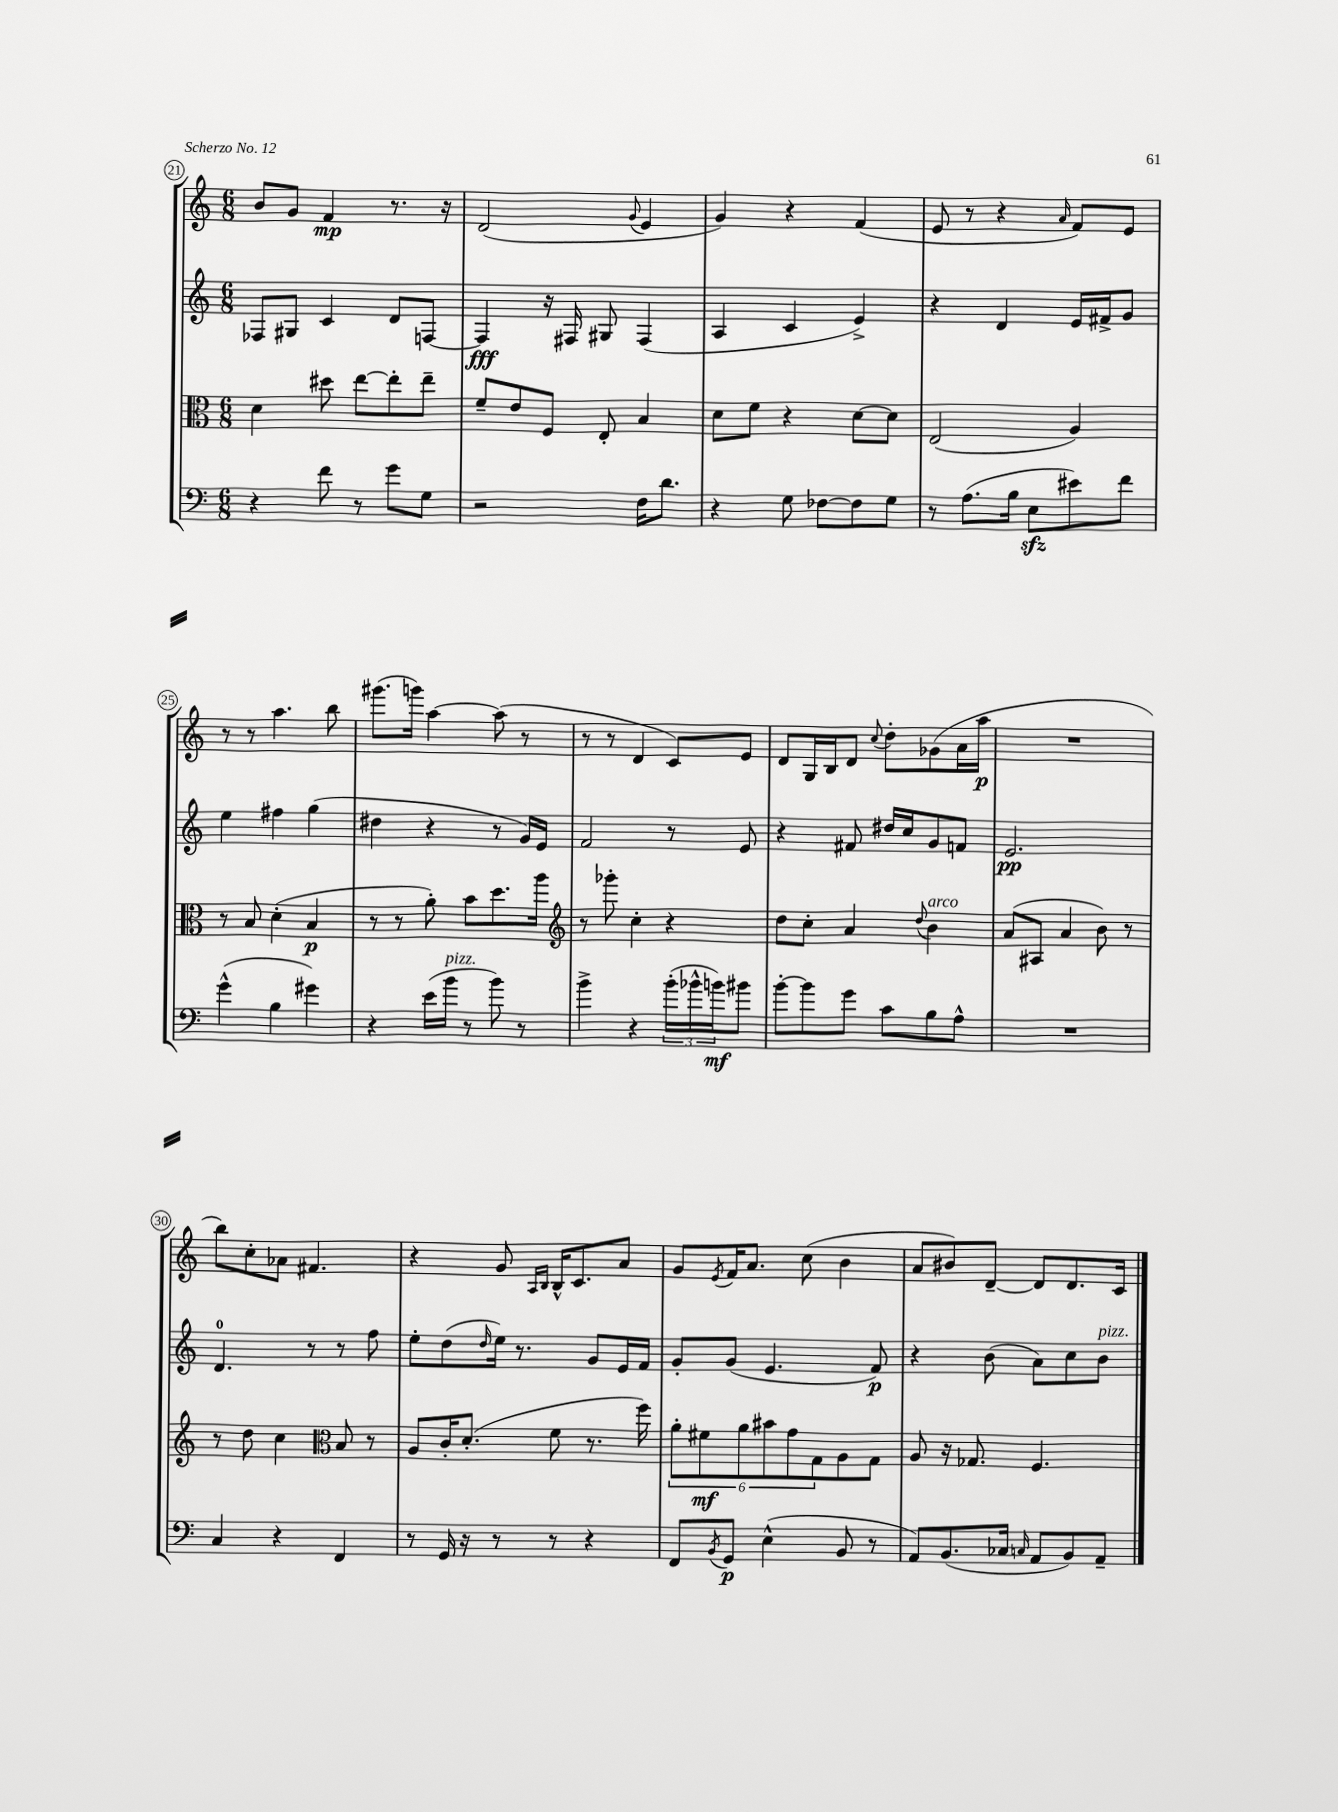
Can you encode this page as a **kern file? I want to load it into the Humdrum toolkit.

**kern	**dynam	**kern	**dynam	**kern	**dynam	**kern	**dynam
*part4	*part4	*part3	*part3	*part2	*part2	*part1	*part1
*staff4	*staff4	*staff3	*staff3	*staff2	*staff2	*staff1	*staff1
*clefF4	*	*clefC3	*	*clefG2	*	*clefG2	*
*k[]	*	*k[]	*	*k[]	*	*k[]	*
*M6/8	*	*M6/8	*	*M6/8	*	*M6/8	*
=21	=21	=21	=21	=21	=21	=21	=21
4r	.	4d\	.	8F-X/L	.	8b/L	.
.	.	.	.	8G#X/J	.	8g/J	.
8f\	.	8dd#X\	.	4c/	.	4f/	mp
8r	.	[8ee\L	.	.	.	.	.
8g\L	.	8ee'\]	.	8d/L	.	8.r	.
8G\J	.	8ee~\J	.	[8Fn/J	.	.	.
.	.	.	.	.	.	16r	.
=22	=22	=22	=22	=22	=22	=22	=22
2r	.	8f~/L	.	4F/]	fff	(2d/	.
.	.	8e/	.	.	.	.	.
.	.	8F/J	.	16r	.	.	.
.	.	.	.	16F#X/	.	.	.
.	.	8E'/	.	8G#X/	.	.	.
.	.	.	.	.	.	8qqg/	.
16F\KL	.	4B/	.	(4F#/	.	4e/	.
8.d\J	.	.	.	.	.	.	.
=23	=23	=23	=23	=23	=23	=23	=23
4r	.	8d\L	.	4A/	.	4g/)	.
.	.	8f\J	.	.	.	.	.
8G\	.	4r	.	4c/	.	4r	.
[8F-X\L	.	.	.	.	.	.	.
8F-\]	.	[8d\L	.	4e^/)	.	(4f/	.
8G\J	.	8d\J]	.	.	.	.	.
=24	=24	=24	=24	=24	=24	=24	=24
8r	.	(2E/	.	4r	.	8e/	.
(8.A\L	.	.	.	.	.	8r	.
.	.	.	.	4d/	.	4r	.
16B\Jk	.	.	.	.	.	.	.
8Ezz\L	.	.	.	.	.	.	.
.	.	.	.	.	.	16qqa/	.
8e#X\)	.	4A/)	.	16e/LL	.	8f/L)	.
.	.	.	.	16f#X^/J	.	.	.
8f\J	.	.	.	8g/J	.	8e/J	.
!!LO:LB:g=z
=25	=25	=25	=25	=25	=25	=25	=25
(4g^^\	.	8r	.	4ee\	.	8r	.
.	.	8B/	.	.	.	8r	.
4B\	.	(4d'\	.	4ff#X\	.	4.aa\	.
4g#X\)	.	4B/	p	(4gg\	.	.	.
.	.	.	.	.	.	8bb\	.
=26	=26	=26	=26	=26	=26	=26	=26
4r	.	8r	.	4dd#X\	.	(8.ggg#X\L	.
.	.	8r	.	.	.	.	.
.	.	.	.	.	.	16gggn\Jk)	.
(16e\LL	.	8a'\)	.	4r	.	[4aa\	.
!LO:TX:a:i:t=pizz.	!	!	!	!	!	!	!
16b\JJ	.	.	.	.	.	.	.
8r	.	8b\L	.	.	.	.	.
8b\)	.	8.dd\	.	8r	.	(8aa\]	.
8r	.	.	.	16g/LL)	.	8r	.
.	.	16aa\Jk	.	16e/JJ	.	.	.
=27	=27	=27	=27	=27	=27	=27	=27
*	*	*clefG2	*	*	*	*	*
4b^\	.	8r	.	2f/	.	8r	.
.	.	8ggg-X'\	.	.	.	8r	.
4r	.	4cc'\	.	.	.	4d/	.
(24b'\LL	.	4r	.	8r	.	8c/L)	.
24b-X^^\	.	.	.	.	.	.	.
24bn\J)	mf	.	.	.	.	.	.
8b#X\J	.	.	.	8e/	.	8e/J	.
=28	=28	=28	=28	=28	=28	=28	=28
[8b'\L	.	8dd\L	.	4r	.	8d/L	.
8b\]	.	8cc'\J	.	.	.	16G/L	.
.	.	.	.	.	.	16B/J	.
8g\J	.	4a/	.	8f#X/	.	8d/J	.
.	.	.	.	.	.	8qqcc/	.
8c\L	.	.	.	16dd#X/LL	.	8dd'\L	.
.	.	.	.	16cc/J	.	.	.
.	.	8qqdd/	.	.	.	.	.
!	!	!LO:TX:a:i:t=arco	!	!	!	!	!
8B\	.	4b\	.	8g/	.	(8g-X\	.
8A^^\J	.	.	.	8fn/J	.	16a\L	.
.	.	.	.	.	.	16aa\JJ	p
=29	=29	=29	=29	=29	=29	=29	=29
2.r	.	(8a/L	.	2.e/	pp	2.r	.
.	.	8A#X/J	.	.	.	.	.
.	.	4a/	.	.	.	.	.
.	.	8b\)	.	.	.	.	.
.	.	8r	.	.	.	.	.
!!LO:LB:g=z
=30	=30	=30	=30	=30	=30	=30	=30
4C/	.	8r	.	4.d/	.	8bb\L)	.
.	.	8dd\	.	.	.	8cc'\	.
4r	.	4cc\	.	.	.	8a-X\J	.
.	.	.	.	8r	.	4.f#X/	.
*	*	*clefC3	*	*	*	*	*
4FF/	.	8B/	.	8r	.	.	.
.	.	8r	.	8ff\	.	.	.
=31	=31	=31	=31	=31	=31	=31	=31
8r	.	8A/L	.	8ee'\L	.	4r	.
16GG/	.	16c'/K	.	(8dd\	.	.	.
16r	.	(8.d'/J	.	.	.	.	.
.	.	.	.	16qqdd/	.	.	.
8r	.	.	.	16ee\Jk)	.	8g/	.
.	.	.	.	8.r	.	.	.
.	.	.	.	.	.	16qqA/LL	.
.	.	.	.	.	.	16qqB/JJ	.
8r	.	8f\	.	.	.	16B^^/KL	.
.	.	.	.	.	.	8.c/	.
4r	.	8.r	.	8g/L	.	.	.
.	.	.	.	16e/L	.	8a/J	.
.	.	16ff\)	.	16f/JJ	.	.	.
=32	=32	=32	=32	=32	=32	=32	=32
8FF/L	.	12a'\L	.	8g'/L	.	8g/L	.
.	.	12f#X\	mf	.	.	.	.
8qBB/	.	.	.	.	.	8qe/	.
8GG/J	p	.	.	(8g/J	.	16f/K	.
.	.	12a\	.	.	.	.	.
.	.	.	.	.	.	8.a/J	.
(4E^^\	.	12b#X\	.	4.e/	.	.	.
.	.	12g\	.	.	.	.	.
.	.	.	.	.	.	(8cc\	.
.	.	12G\	.	.	.	.	.
8BB/	.	8A\	.	.	.	4b\	.
8r	.	8G\J	.	8f/)	p	.	.
=33	=33	=33	=33	=33	=33	=33	=33
8AA/L)	.	8A/	.	4r	.	8a/L	.
(8.BB/	.	16r	.	.	.	8b#X/)	.
.	.	8.G-X/	.	.	.	.	.
.	.	.	.	(8b\	.	[8d~/J	.
16C-X/Jk	.	.	.	.	.	.	.
16qqCn/	.	.	.	.	.	.	.
8AA/L	.	4.F/	.	8a\L)	.	8d/L]	.
8BB/)	.	.	.	8cc\	.	8.d/	.
!	!	!	!	!LO:TX:a:i:t=pizz.	!	!	!
8AA~/J	.	.	.	8b\J	.	.	.
.	.	.	.	.	.	16c/Jk	.
==	==	==	==	==	==	==	==
*-	*-	*-	*-	*-	*-	*-	*-
